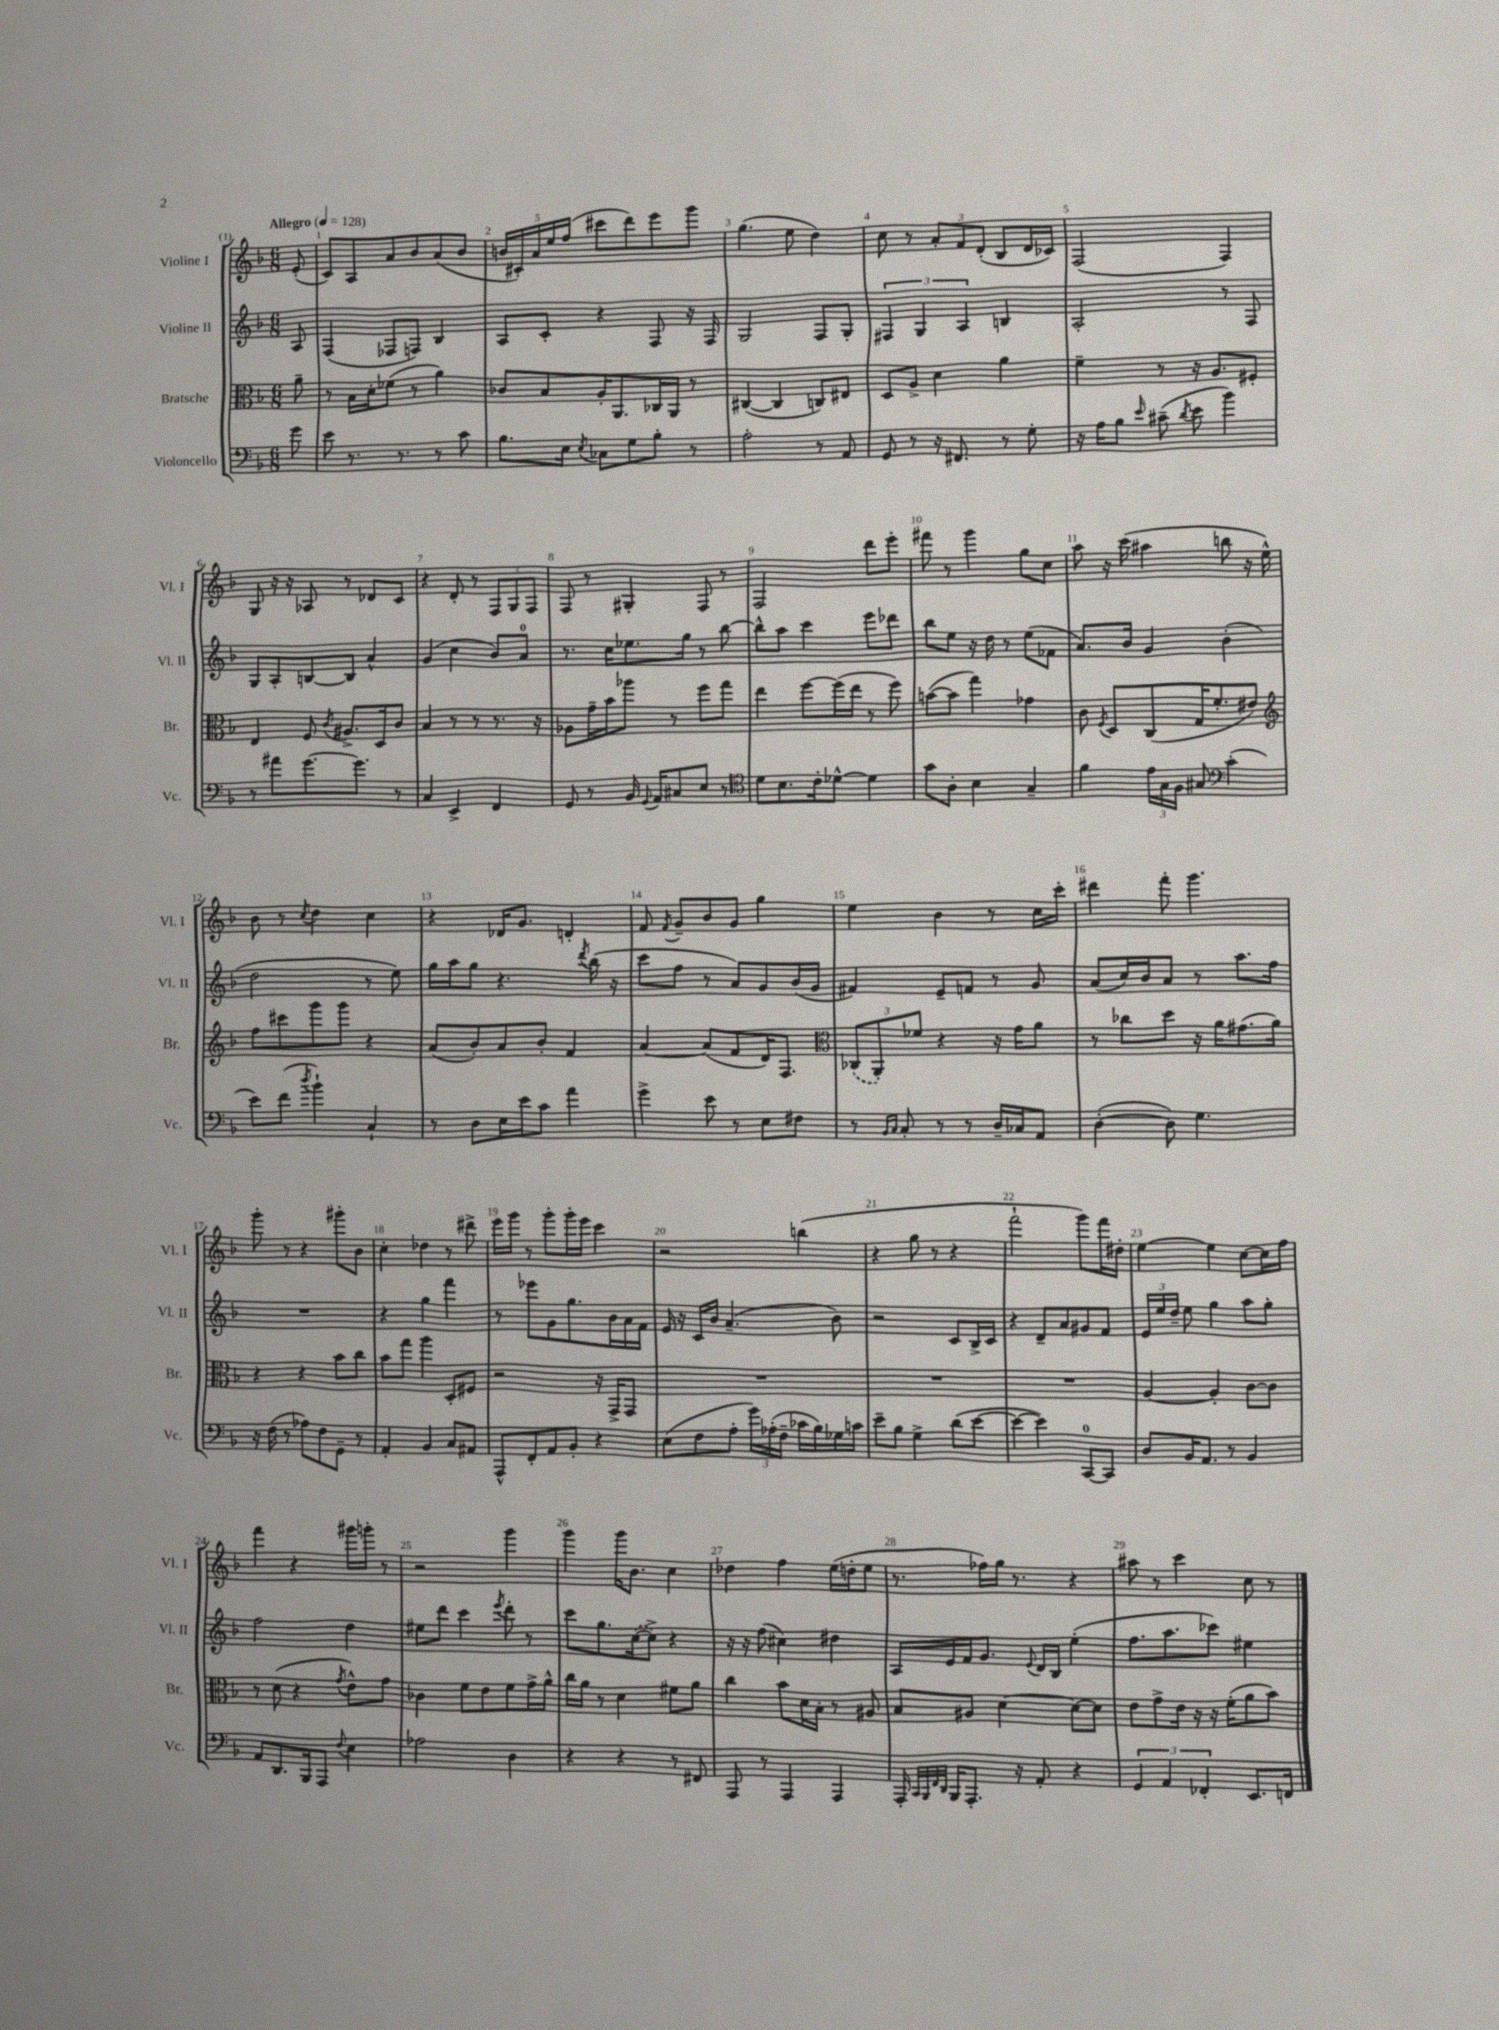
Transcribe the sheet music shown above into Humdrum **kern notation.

**kern	**kern	**kern	**kern
*staff4	*staff3	*staff2	*staff1
*clefF4	*clefC3	*clefG2	*clefG2
*k[b-]	*k[b-]	*k[b-]	*k[b-]
*M6/8	*M6/8	*M6/8	*M6/8
*MM128	*MM128	*MM128	*MM128
8g\	8a~\	8A/	(8e'/
=	=	=	=
8e\	8r	(4F/	8c/L)
8.r	16B-\LL	.	8A/
.	16d'\J	.	.
.	(8f-\J	8F-/L	8a/
8.r	.	.	.
.	8r	8F/J)	8b-/
8r	4a\)	4B-/	(8a/
8c\	.	.	8b-/J
=	=	=	=
8.B-\L	8c-/L	8A/L	20b/LL
.	.	.	20c#'/)
.	.	.	20a/
.	8B-/	8c'/J	.
.	.	.	20ee/
16E\Jk	.	.	.
.	.	.	(20ff/JJ
8qE/	.	.	.
8C-\L	16A'/K	4r	8ccc#\L
.	8.AA/	.	.
8G\	.	.	8ddd\)
8B-'\J	16C-/L	8F/	8eee\
.	16AA/JJ	.	.
8r	8r	16r	8ggg\J
.	.	16F/	.
=	=	=	=
2A'\	([4C#/	2G/	(4.gg\
.	4C#/]	.	.
.	.	.	8ee\
8r	8C/L)	8F/L	4dd\)
8AA/	8E#/J	8G'/J	.
=	=	=	=
8GG/	8D/L	6F#/	8cc\
8r	8A^/J	.	8r
.	.	6G/	.
16r	4d\	.	12a'/L
8.FF#/	.	.	.
.	.	6A/	12f/
.	.	.	(12d'/J
8r	4a\	4B/	8B-/L
8G'\	.	.	16d/L
.	.	.	16c-/JJ)
=	=	=	=
16r	4f~\	2A'/	(2F/
16A\LK	.	.	.
8B-\J	.	.	.
16qqe/	.	.	.
(8c#~\	8r	.	.
8qd/	.	.	.
8e\	16r	.	.
.	8.A/L	.	.
4b-\)	.	8r	4F/)
.	8F#'/J	8F/	.
=	=	=	=
8r	4E/	8G/L	8G/
8a#\L	.	8A'/	16r
.	.	.	16r
[8.g\	8F/	[8B/	8A-/
.	8qc/	.	.
.	8.A#^/L	8B/]J	8r
8.g\]J	.	.	.
.	.	4a^^/	8d-/L
.	16D/k	.	.
8r	8c/J	.	8c/J
=	=	=	=
4C/	4B-/	(4g/	4r
4EE^/	8r	4cc\	8d'/
.	8r	.	8r
4FF/	8.r	8b-/L)	12F/L
.	.	.	12G/
.	.	8a/J	.
.	.	.	12F/J
.	16r	.	.
=	=	=	=
8GG/	8A-\L	8.r	8F/
8r	16g~\L	.	8r
.	16b-\J	16cc\LK	.
16BB-/	8aa-\J	8.ee-\	4G#'/
8qqGG/	.	.	.
16AA/LK	.	.	.
8C#/	8r	.	.
.	.	16gg\Jk	.
8E/J	8ff\L	8r	8F/
8r	8gg\J	[8bb-\	8r
=	=	=	=
*clefC4	*	*	*
8d\L	4ee\	8bb-^^\]L	2F/
8.B-\	.	8aa\J	.
.	[8ff\L	4ccc\	.
16c'\k	.	.	.
[8d-^^\J	(16ff\]L	.	.
.	16ee\JJ	.	.
4d-\]	8r	8eee\L	8ddd\L
.	8ff\)	8ddd-\J	8eee'\J
=	=	=	=
8g\L	([8b\L	8bb-\L	8fff#\
8A'\J	8b\]J	8ee\J	8r
4B-\	4gg\)	16r	4ggg\
.	.	16dd\	.
.	.	8r	.
4G~/	4g-\	(8ee\L	8gg\L
.	.	8f-\J	8cc\J
=	=	=	=
4f\	8c\	8.a/L)	8aa\
.	8qF/	.	.
.	8D/L	.	16r
.	.	16b-/Jk	(16ccc\
24e\LL	(8C/	4g/	4aa#\
24G\	.	.	.
24F\JJ	.	.	.
8G#/	16G/K	.	.
.	8.f'/	.	.
*clefF4	*	*	*
(4c'\	.	(4b-'\	8bb\
.	8e#/J)	.	16r
.	.	.	16ee^^\)
=	=	=	=
*	*clefG2	*	*
8e\L)	8ff\L	2dd\	8b-\
(8f\J	8ccc#\	.	8r
8qdd/	.	.	8qcc/
4b-`\)	8ggg\	.	4dd\
.	8ggg\J	.	.
4C`/	4r	8r	4cc\
.	.	8ee\)	.
=	=	=	=
8r	(8a/L	16gg\LL	4r
.	.	16aa\J	.
8D\L	8b-'/)	8gg\J	.
16E\L	8a/	4.r	16d-/LK
16e\J	.	.	8.g/J
8c\J	8b-'/J	.	.
4a\	4f/	.	4d'/
.	.	8qddd/	.
.	.	(16bb-\	.
.	.	16r	.
=	=	=	=
4g^\	[4a/	8ccc\L	8f/
.	.	.	8qf/
.	.	8ff\J	8g~/L
8e\	(8a/]L	8r	8b-/
8r	8f/	8a/L)	8g/J
8E\L	16d/K)	8g/	4gg\
.	8.F/J	.	.
8F#\J	.	(16b-/L	.
.	.	16g/JJ	.
=	=	=	=
*	*clefC3	*	*
8r	(12C-/L	4f#/)	4ee\
.	12AA'/)	.	.
16qqBB-/LL	.	.	.
16qqC/JJ	.	.	.
8C'/	.	.	.
.	12f-/J	.	.
8r	4r	8e~/L	4b-\
8r	.	8f/J	.
16D~/LL	16r	8r	8r
16C-/J	16g\LK	.	.
8AA/J	8a\J	8g/	16cc\LL
.	.	.	16ccc'\JJ
=	=	=	=
([4D'\	8r	(8a/L	4ddd#\
.	8cc-\L	16cc/L)	.
.	.	16b-/J	.
8D\])	8dd\J	8a/J	8fff'\
4.G\	16r	8r	4.ggg\
.	16a\LK	.	.
.	(8.g#\	8.aa\L	.
.	16a\Jk)	16ff\Jk	.
=	=	=	=
16r	4r	2.r	8ggg'\
(16F\	.	.	.
8r	.	.	8r
8A-\L)	4r	.	4r
8F\	.	.	.
8GG~\J	8b-\L	.	8ggg#'\L
8r	8cc\J	.	8b-\J
=	=	=	=
4AA'/	8b-\L	4r	4cc'\
.	8gg\J	.	.
4BB-/	4aa\	4gg\	4dd-\
8C/L	8D'/L	4fff\	8r
8AA#/J	8F#/J	.	8ddd#^\
=	=	=	=
8AAA^^/L	2r	8r	16eee\LL
.	.	.	16ggg\JJ
8FF'/	.	8eee-\L	8r
8AA/	.	8g\	8ggg'\L
8BB-'/J	.	8.gg\	16ggg'\L
.	.	.	16eee\JJ
4r	16r	.	4ccc\
.	16GG^/LK	16b-\L	.
.	8GG/J	16a\	.
.	.	16f\JJ	.
=	=	=	=
(8E\L	2.r	16e/	2r
.	.	16r	.
8F\	.	16c/LL	.
.	.	16b-/JJ	.
8A'\J	.	(4.a~/	.
24g\LL)	.	.	.
(24A-'\	.	.	.
24F~\JJ	.	.	.
16c-\LL	.	.	(4bb\
16B-\)	.	.	.
16G-\	.	8b-\)	.
16c\JJ	.	.	.
=	=	=	=
8e~\L	2.r	2r	4r
8B-\J	.	.	.
4G^\	.	.	8gg\
.	.	.	8r
(8d\L	.	8c/L	4r
[8e\J	.	16B-^/L	.
.	.	16c/JJ	.
=	=	=	=
4e\_	2.r	4r	2fff`\
4e\])	.	8d~/L	.
.	.	8a/	.
[8CC/L	.	8g#/	8ggg\L)
8CC/]J	.	8f/J	16fff\L
.	.	.	16dd#'\JJ
=	=	=	=
8D/L	[4A/	24e/LL	[4ee\
.	.	24ee/	.
.	.	24dd~/JJ	.
16BB-/K	.	8ee\	.
8.AA/J	.	.	.
.	4A'/]	4gg\	4ee\]
8r	.	.	.
4BB-/	[8c\L	8aa\L	[8cc\L
.	8c\]J	8gg'\J	16cc\]L
.	.	.	16ff\JJ
=	=	=	=
8AA/L	8r	2ff\	4fff\
8.DD/	(8d\	.	.
.	4r	.	4r
16BBB-/k	.	.	.
8AAA/J	.	.	.
8qqF/	8qg/	.	.
4E\	8e^^\L)	4dd\	16ggg#\LL
.	.	.	16ggg'\JJ
.	8g\J	.	8r
=	=	=	=
2A-\	4c-\	8ee#\L	2r
.	.	8ddd\J	.
.	8f\L	4ccc\	.
.	8e\	.	.
.	.	8qeee/	.
4D\	8f\	8ddd'\	4ggg\
.	16g^\L	8r	.
.	16a^^\JJ	.	.
=	=	=	=
4r	16cc\LL	8ccc\L	4ggg\
.	16a\JJ	.	.
.	8r	8.gg\	.
4r	4d\	.	16ggg\LK
.	.	([16cc\k	8.b-\J
.	.	8cc^\]J)	.
8r	8f#\L	4r	4cc\
8FF#/	8a\J	.	.
=	=	=	=
8AAA/	4cc\	16r	4dd-\
.	.	16r	.
8r	.	(8ff\	.
4AAA/	8b-\L	4cc#\)	4ff\
.	16d\L	.	.
.	16B-'\JJ	.	.
4AAA/	8r	4dd#\	(16ee\LL
.	.	.	16dd'\J
.	8A#/	.	8ee\J
=	=	=	=
16AAA'/	8B-/L	16A/LL	8.r
32qqCC/LLL	.	.	.
32qqBBB-/	.	.	.
32qqFF/	.	.	.
32qqDD/JJJ	.	.	.
16BBB-/LK	.	16e/	.
8.AAA'/J	8A#/J	16f/J	.
.	.	8.g/J	16ff-\LL)
.	[4d\	.	16gg\JJ
16r	.	.	8.r
.	.	8qqe/	.
8AA'/	.	16d/LL	.
.	.	16B-/JJ	.
4r	8d\_L	(4ee'\	4r
.	8d\]J	.	.
=	=	=	=
6GG/	8e\L	8.ff\L	8aa#\
.	8g^\	.	8r
6AA/	.	.	.
.	.	8.aa\	.
.	16e\Jk	.	4ccc\
.	16r	.	.
6FF-'/	.	.	.
.	16r	8ccc-\J)	.
.	(16f'\LK	.	.
8.EE/L	8a\	4ee#\	8cc\
.	8b-\J)	.	8r
16FF/Jk	.	.	.
==	==	==	==
*-	*-	*-	*-
